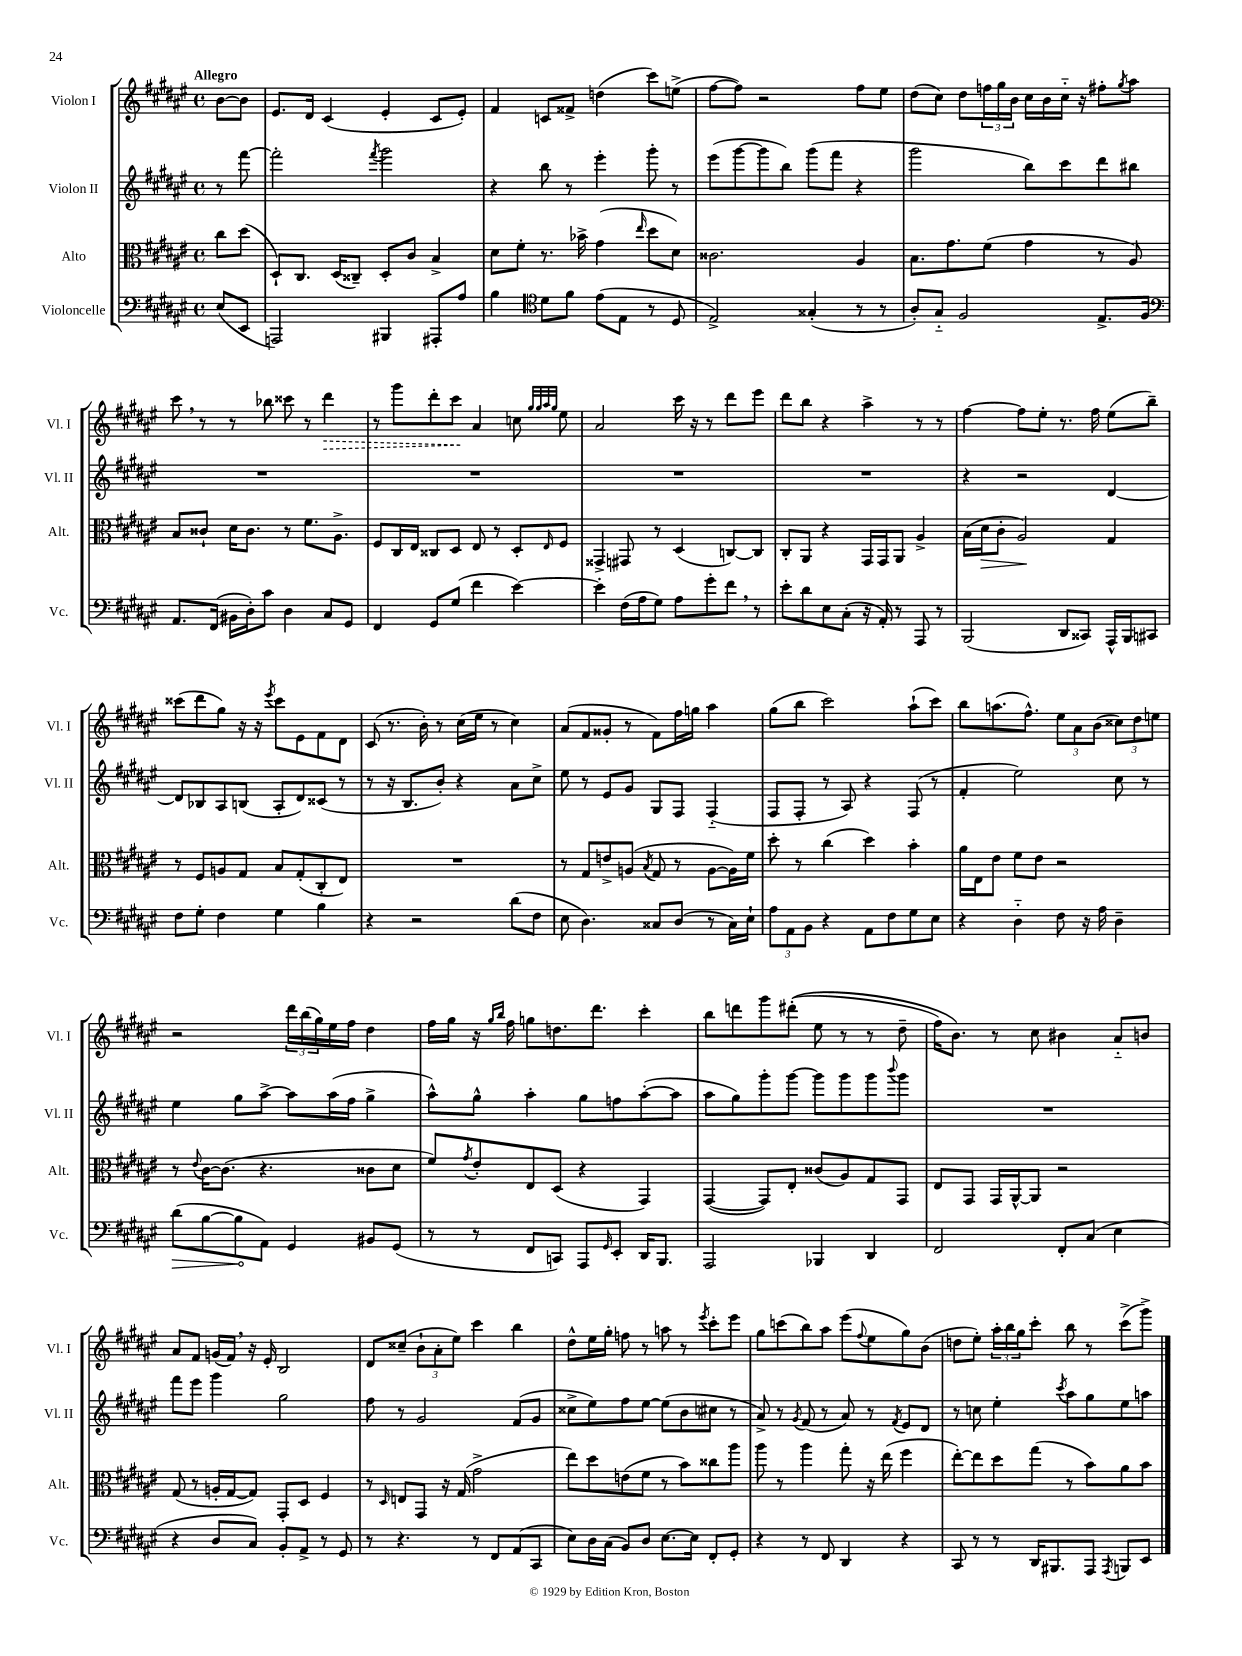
<<
\new StaffGroup <<
\new Staff = "s0" \with { instrumentName = "Violon I" shortInstrumentName = "Vl. I" } {
    \clef treble \key fis \major \defaultTimeSignature \time 4/4 \partial 4 \tempo "Allegro"
    b'8~ b'8 |
    eis'8. dis'16 cis'4( eis'4-. cis'8 eis'8-.) |
    fis'4 c'8 fisis'8-> d''4( cis'''8) e''8->( |
    fis''8~ fis''8) r2 fis''8 eis''8 |
    dis''8( cis''8) dis''8 \tuplet 3/2 { f''16 gis''16 b'16 } cis''16 b'16 cis''16-_ r16 fis''8-. \acciaccatura { gis''8 } ais''8 |
    cis'''8 \breathe r8 r8 bes''8 cisis'''8 r8 \once \override Hairpin.style = #'dashed-line dis'''4\> |
    r8 gis'''8 dis'''8-. cis'''8\! ais'4 c''8 \grace { gis''32 gis''32 ais''32 gis''32 } eis''8 |
    ais'2 cis'''16 r16 r8 dis'''8 eis'''8 |
    dis'''8 b''8 r4 ais''4-> r8 r8 |
    fis''4~ fis''8 eis''8-. r8. fis''16 eis''8( b''8--) |
    cisis'''8( dis'''8 gis''8) r16 r16 \acciaccatura { eis'''8 } cisis'''8 eis'8 fis'8 dis'8 |
    cis'8( r8. b'16-.) r8 cis''16( eis''16 r8 cis''4) |
    ais'8( fis'8 gisis'8-. r8 fis'8) fis''16 g''16 ais''4 |
    gis''8( b''8 cis'''2) ais''8-!( cis'''8) |
    b''8 a''8.( fis''8.-^) \tuplet 3/2 { eis''8 ais'8 b'8( } \tuplet 3/2 { cisis''8) dis''8 e''8 } |
    r2 \tuplet 3/2 { dis'''16 b''16( gis''16) } eis''16 fis''16 dis''4 |
    fis''16 gis''16 r16 \grace { gis''16 b''16 } fis''16 g''8 d''8. dis'''8. cis'''4-. |
    b''8 d'''8 gis'''8 dis'''8-.(\( eis''8 r8 r8 dis''8-- |
    fis''16) b'8.\) r8 cis''8 bis'4 ais'8-_ b'8 |
    ais'8 fis'8 g'16( fis'16) \breathe r16 eis'16-. b2 |
    dis'8 cisis''8--( \tuplet 3/2 { b'8-! ais'8-. eis''8) } cis'''4 b''4 |
    dis''8-^ eis''16 gis''16-. f''8 r8 a''8 r8 \acciaccatura { eis'''8 } cis'''8-. eis'''8 |
    gis''8 c'''8( b''8) ais''8 eis'''8( \appoggiatura { fis''8 } eis''8 gis''8) b'8( |
    d''8 eis''8-.) \tuplet 3/2 { ais''16-. b''16 gis''16 } cis'''8-. b''8 r8 cis'''8->( gis'''8->) \bar "|." |
}
\new Staff = "s1" \with { instrumentName = "Violon II" shortInstrumentName = "Vl. II" } {
    \clef treble \key fis \major \defaultTimeSignature \time 4/4 \partial 4
    r8 fis'''8~ |
    fis'''2-. \acciaccatura { fis'''8 } gis'''2 |
    r4 b''8 r8 eis'''4-. gis'''8-. r8 |
    eis'''8( gis'''8~ gis'''8 b''8) gis'''8( fis'''8 r4 |
    gis'''2 b''8) cis'''8 dis'''8 bis''8 |
    R1 |
    R1 |
    R1 |
    R1 |
    r4 r2 dis'4~ |
    dis'8 bes8 ais8 b8( ais8-. dis'8) cisis'8( r8 |
    r8 r16 b8. b'8-.) r4 ais'8 cis''8-> |
    eis''8 r8 eis'8 gis'8 gis8 fis8 fis4-_( |
    fis8 fis8-. r8 ais8) r4 fis8( r8 |
    fis'4-. eis''2) cis''8 r8 |
    eis''4 gis''8 ais''8~-> ais''8 ais''16( fis''16 gis''4-> |
    ais''8-^) gis''8-^ ais''4-. gis''8 f''8 ais''8~-.( ais''8 |
    ais''8 gis''8) gis'''8-. gis'''8~ gis'''8 gis'''8 gis'''8 \appoggiatura { b'''8 } gis'''8 |
    R1 |
    fis'''8 eis'''8 gis'''4 gis''2 |
    fis''8 r8 gis'2 fis'8( gis'8 |
    cisis''8-> eis''8) fis''8 eis''8~ eis''8( b'8 cis''8 r8 |
    ais'8->) r8 \acciaccatura { gis'8 } fis'8( r8 ais'8) r8 \acciaccatura { fis'8 } eis'8 dis'8 |
    r8 c''8 eis''4-. \acciaccatura { cis'''8 } ais''8 gis''8 eis''8 a''8 \bar "|." |
}
\new Staff = "s2" \with { instrumentName = "Alto" shortInstrumentName = "Alt." } {
    \clef alto \key fis \major \defaultTimeSignature \time 4/4 \partial 4
    cis''8 dis''8( |
    dis8-!) cis8. dis16( cisis8--) dis8-. cis'8 b4-> |
    dis'8 fis'8-. r8. bes'16-> gis'4( \grace { eis''16 } dis''8 dis'8) |
    cisis'2. ais4 |
    b8. gis'8. fis'8( gis'4 r8 ais8) |
    b8 cisis'8-! dis'16 cisis'8. r8 fis'8. ais8.-> |
    fis8 cis16 eis16 cisis8 dis8 eis8 r8 dis8-. \grace { eis16 } fis8 |
    gisis,4-> gis,8 r8 dis4( c8~) c8 |
    cis8-. ais,8 r4 gis,16 gis,16 ais,8 ais4-> |
    b16( dis'16\> cis'8-. ais2\!) gis4 |
    r8 fis8 a8 gis8 b8 gis8-.( cis8-. eis8) |
    R1 |
    r8 gis8 e'8-> a8( \acciaccatura { b8 } gis8 r8 a8~ a16) fis'16 |
    dis''8-. r8 cis''4( dis''4) b'4-. |
    ais'16 eis16 eis'8 fis'8 eis'8 r2 |
    r8 \appoggiatura { eis'8 } cis'16~ cis'8.( r4. cisis'8 dis'8 |
    fis'8) \acciaccatura { gis'8 } eis'8-. eis8 dis8( r4 gis,4) |
    gis,4~( gis,8) eis8-. cisis'8( ais8) gis8 gis,8 |
    eis8 gis,8 gis,16 ais,16~-^ ais,8 r2 |
    gis8( r8 a16-. gis16~ gis8) gis,8-. dis8 fis4 |
    r8 \grace { dis16 } e8 gis,8 r16 gis16( gis'2-> |
    eis''8) dis''8 e'8( fis'8 r8 b'8) cisis''8 ais''8 |
    ais''8 r8 ais''4 gis''8-. r16 eis''16( fis''4 |
    eis''8~-.) eis''8 dis''8 gis''8( r8 b'8) ais'8 b'8 \bar "|." |
}
\new Staff = "s3" \with { instrumentName = "Violoncelle" shortInstrumentName = "Vc." } {
    \clef bass \key fis \major \defaultTimeSignature \time 4/4 \partial 4
    eis8( eis,8 |
    a,,2) bis,,4 ais,,8-. ais8 |
    b4 \clef tenor dis'8 fis'8 eis'8( eis8 r8 dis8 |
    eis2->) gisis4-.( r8 r8 |
    ais8-.) gis8-_ fis2 eis8.-> fis16 |
    \clef bass ais,8. fis,16( bis,16 dis16-.) cis'8 dis4 cis8 gis,8 |
    fis,4 gis,8 gis8( fis'4 eis'4~) |
    eis'4-. fis16( ais16 gis8) ais8 gis'8-. fis'8 \breathe r8 |
    eis'8-. dis'8 eis8 cis8-.( r16 ais,16-.) r8 ais,,8 r8 |
    b,,2( dis,8 cisis,8) ais,,16-^ b,,16 cis,8 |
    fis8 gis8-. fis4 gis4 b4 |
    r4 r2 dis'8( fis8 |
    eis8 dis4.) cisis8 dis8( r8 cisis16) eis16-! |
    \tuplet 3/2 { ais8 ais,8 b,8 } r4 ais,8 fis8 gis8 eis8 |
    r4 dis4-_ fis8 r16 ais16 dis4-- |
    \once \override Hairpin.circled-tip = ##t dis'8\>( b8~ b8\! ais,8) gis,4 bis,8 gis,8( |
    r8 r8 fis,8 c,8) ais,,8 \grace { gis,16 } eis,8-. dis,16 b,,8. |
    ais,,2 bes,,4 dis,4 |
    fis,2 fis,8-. cis8( eis4 |
    r4 dis8 cis8) b,8-. ais,8-> r8 gis,8 |
    r8 r4. r8 fis,8 ais,8( cis,8 |
    eis8) dis16 cis16( b,8) dis8 eis8.~ eis16 fis,8-. gis,8-. |
    r4 r8 fis,8 dis,4 r4 |
    cis,8 r8 r8 dis,16 bis,,8. ais,,8 \acciaccatura { ais,,8 } b,,8 eis,8 \bar "|." |
}
>>
>>
\layout { \context { \Score \remove "Bar_number_engraver" } }
